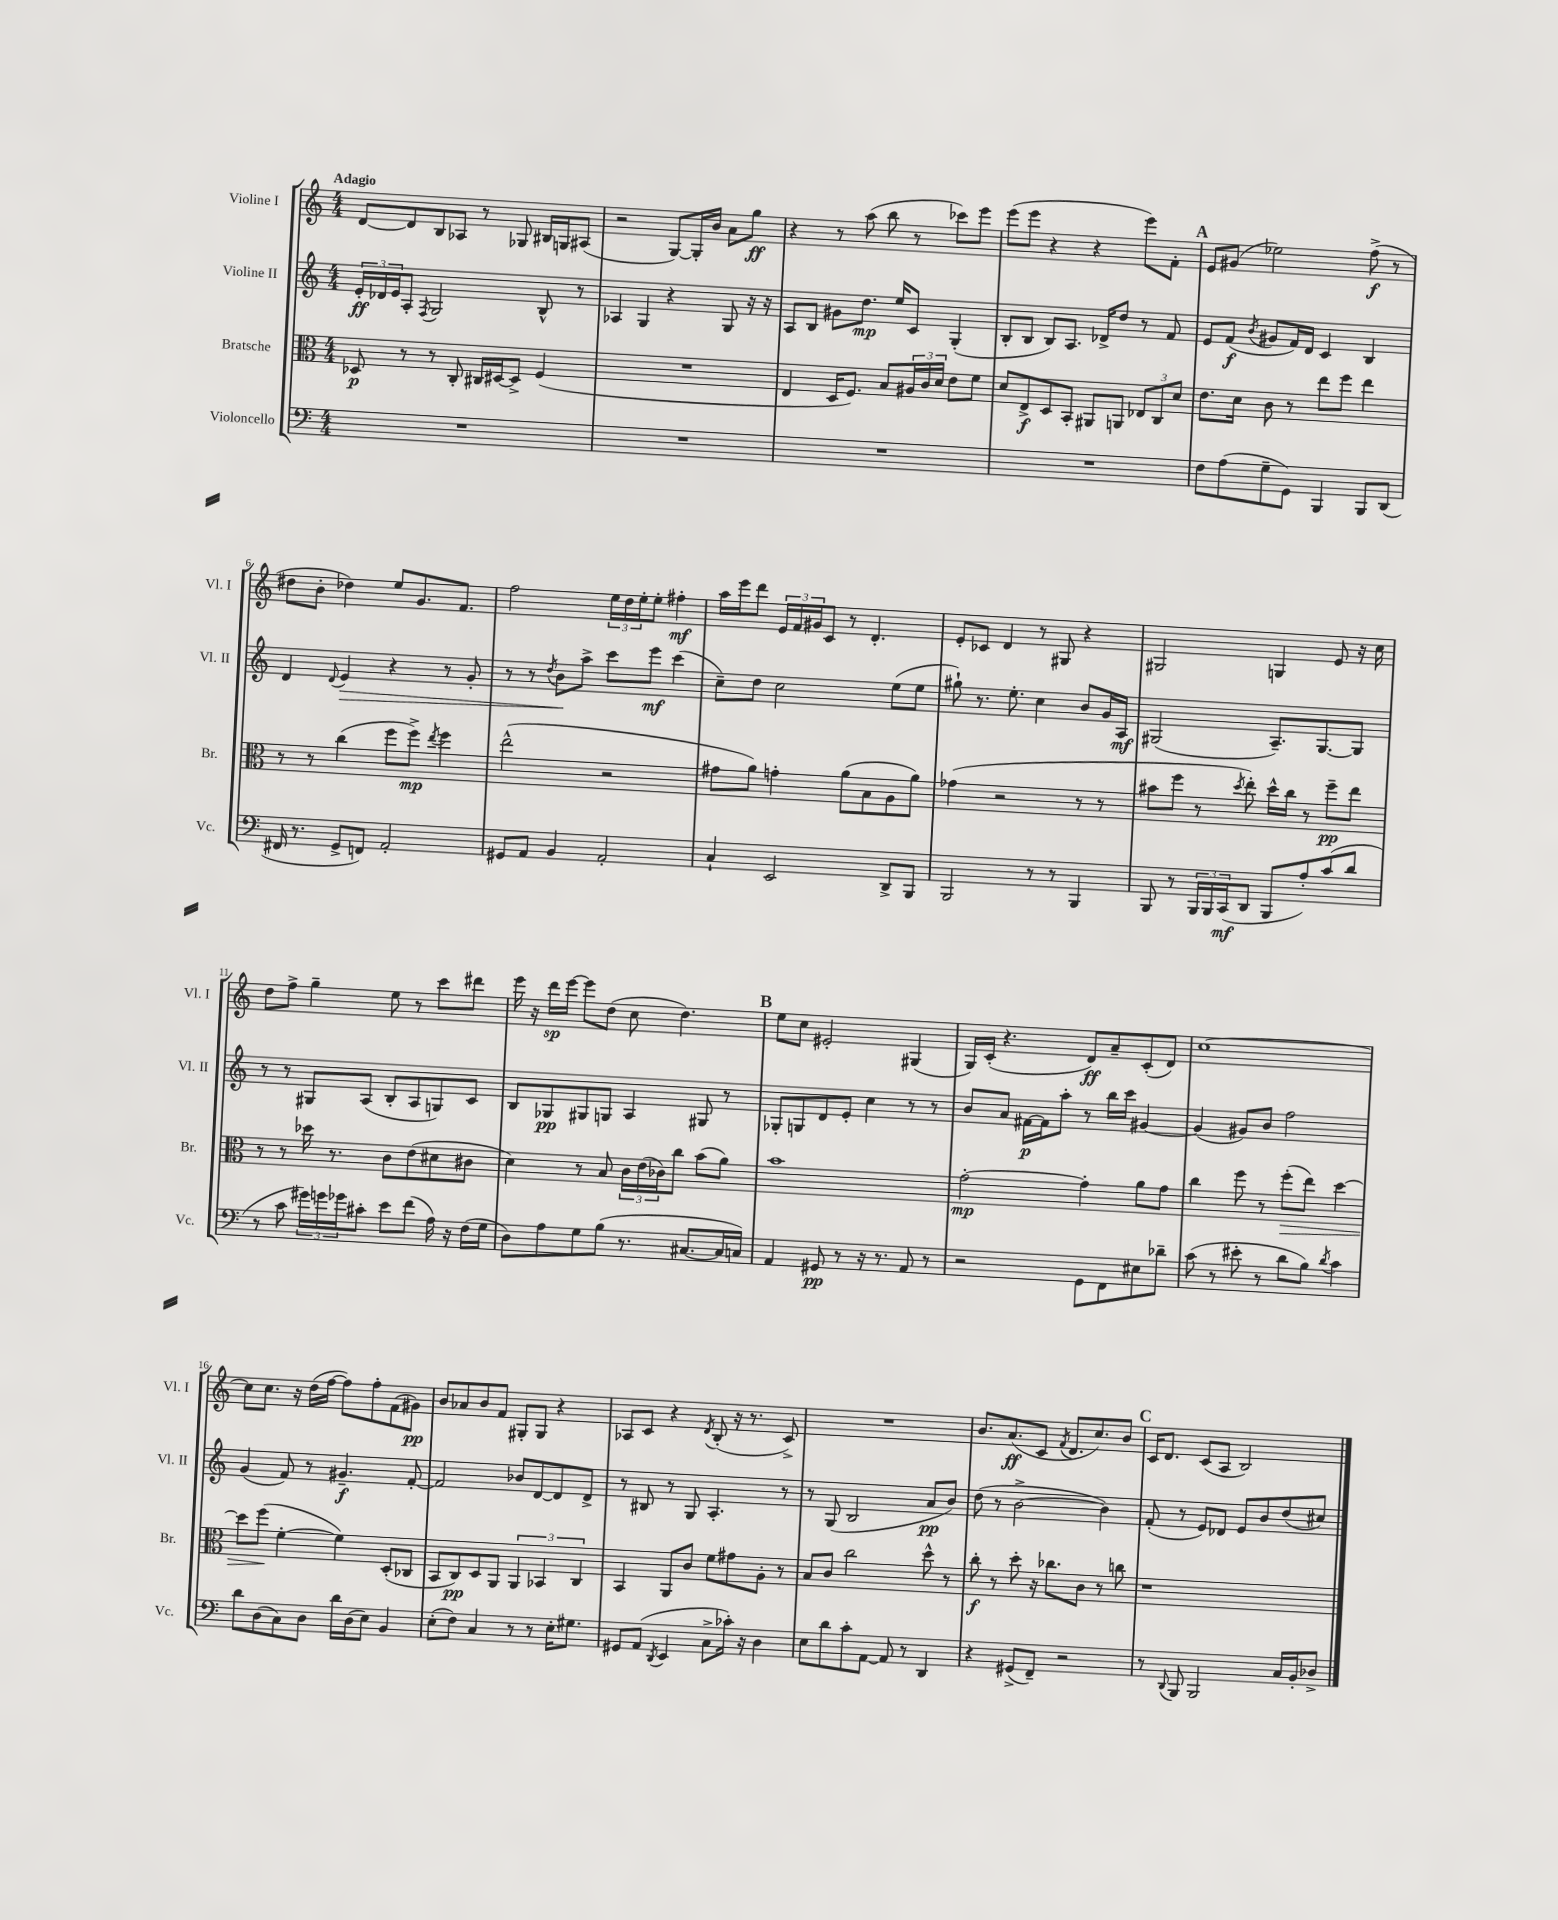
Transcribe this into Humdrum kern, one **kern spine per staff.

**kern	**kern	**kern	**kern
*staff4	*staff3	*staff2	*staff1
*clefF4	*clefC3	*clefG2	*clefG2
*k[]	*k[]	*k[]	*k[]
*M4/4	*M4/4	*M4/4	*M4/4
1r	8D-/	24e'/LL	[8d/L
.	.	24d-/	.
.	.	24e/J	.
.	8r	8A'/J	8d/]
.	.	8qF/	.
.	8r	2G/	8B/
.	8C'/	.	8A-/J
.	16C#/LL	.	8r
.	[16D#/J	.	.
.	8D#^/]J	.	8G-/
.	(4F/	8B^^/	16B#/LL
.	.	.	16G/J
.	.	8r	(8A#/J
=	=	=	=
1r	1r	4A-/	2r
.	.	4G/	.
.	.	4r	[8G/L)
.	.	.	16G'/]L
.	.	.	16b/JJ
.	.	8G/	8a\L
.	.	16r	8gg\J
.	.	16r	.
=	=	=	=
1r	4E/	8A/L	4r
.	.	8B/J	.
.	16D/LK	8g#\L	8r
.	8.F/J)	.	.
.	.	8.dd\J	(8aa\
.	8B/L	.	8bb\
.	.	16ee/LK	.
.	24A#/L	8c/J	8r
.	24c/	.	.
.	24d/JJ	.	.
.	8e\L	(4G'/	8ccc-\L)
.	8f\J	.	8eee\J
=	=	=	=
1r	8d/L	8B'/L	(8eee\L
.	8E^/	8B/J	8eee\J
.	8D/	8B/L)	4r
.	8BB'/J	8.A/J	.
.	8AA#/L	.	4r
.	.	16d-^/LK	.
.	8AA/J	8dd/J	.
.	12E-/L	8r	8eee\L)
.	12C/	.	.
.	.	8f/	8f'\J
.	12d/J	.	.
=	=	=	=
8F\L	8.e\L	8e/L	8e/L
(8A\	.	(8f/J	(8g#/J
.	16d\Jk	.	.
.	.	8qb/	.
8G~\	8c\	8g#/L	2ee-\)
8GG\J)	8r	16f/L)	.
.	.	16d/JJ	.
4BBB/	8ee\L	4c/	.
.	8ff\J	.	.
8BBB/L	4ee\	4B/	(8ff^\
(8DD/J	.	.	8r
=	=	=	=
16FF#/	8r	4d/	8dd#\L
8.r	.	.	.
.	8r	.	8b'\J
.	.	8qqd/	.
8GG^/L	(4cc\	4e/	4dd-\)
8FF/J)	.	.	.
2AA'/	8ff\L	4r	8ee/L
.	8ff^\J)	.	8.g/
.	8qee/	.	.
.	4ff\	8r	.
.	.	.	8.f/J
.	.	8g'/	.
=	=	=	=
8GG#/L	(2ee^^\	8r	2ff\
8AA/J	.	8r	.
.	.	8qdd/	.
4BB/	.	8b\L	.
.	.	8aa^\J	.
2AA'/	2r	8ccc\L	24ee\LL
.	.	.	24dd\
.	.	.	24ee'\J
.	.	8eee\J	8ee'\J
.	.	(4ccc\	4ff#'\
=	=	=	=
4C`/	8g#\L	8cc~\L)	16aa\LL
.	.	.	16eee\J
.	8a\J)	8dd\J	8ddd\J
2EE/	4g'\	2cc\	24e/LL
.	.	.	24f/
.	.	.	24g#/J
.	.	.	8c/J
.	(8a\L	.	8r
.	8B\	.	4.d'/
8DD^/L	8A\	(8ee\L	.
8BBB/J	8a\J)	8ee\J	.
=	=	=	=
2BBB/	(4g-\	8gg#`\)	8e'/L
.	.	8.r	8c-/J
.	2r	.	4d/
.	.	8.ee'\	.
8r	.	4cc\	8r
8r	.	.	8G#/
4BBB/	8r	8b/L	4r
.	8r	16g/L	.
.	.	16A/JJ	.
=	=	=	=
8BBB/	8b#\L	(2G#/	2G#/
8r	8ff\J	.	.
24BBB/LL	8r	.	.
24BBB/	.	.	.
(24CC/J	.	.	.
.	8qdd/	.	.
8DD/J	8ee'\)	.	.
8BBB/L	16dd^^\LL	8.A~/L)	4G/
.	16cc\JJ	.	.
8A'/)	8r	.	.
.	.	[8.G#/	.
(8c/	8ff~\L	.	8e/
8d/J	8ee\J	8G#/]J	16r
.	.	.	16cc\
=	=	=	=
8r	8r	8r	8dd\L
8c\	8r	8r	8ff^\J
24g#\LL)	16dd-\	8G#/L	4gg~\
24g\	.	.	.
.	8.r	.	.
24g-\J	.	.	.
8c#'\J	.	(8A/J	.
8e\L	8c\L	8B'/L	8ee\
(8f\J	(8e\	8A/	8r
16A\)	8d#\	8G/)	8ccc\L
16r	.	.	.
(16F\LL	8c#\J	8c/J	8ddd#\J
16G\JJ	.	.	.
=	=	=	=
8D\L)	4d\)	8B/L	16eee\
.	.	.	16r
8A\	.	8G-/	16ddd\LL
.	.	.	[16eee\JJ
8G\	8r	8G#/	8eee\]L
(8B\J	8B/	8G/J	(8dd\J
8.r	24c\LL	4A/	8cc\
.	(24e\	.	.
.	24c-\J)	.	.
.	8cc\J	.	4.dd\)
[8.C#/L	.	.	.
.	(8b\L	8G#/	.
16C#/]L	8a\J)	8r	.
16C/JJ)	.	.	.
=	=	=	=
4AA/	1b	8G-'/L	8ee\L
.	.	8G/	8cc\J
8GG#/	.	8d/	2e#'/
8r	.	8e'/J	.
16r	.	4cc\	.
8.r	.	.	.
8AA/	.	8r	(4G#/
8r	.	8r	.
=	=	=	=
2r	[2g'\	8b/L	16G/LL)
.	.	.	(16c'/JJ
.	.	8a/J	4.r
.	.	[16f#\LL	.
.	.	16f#\]J	.
.	.	8aa'\J	.
8GG\L	4g'\]	8r	8d/L)
8FF\	.	16bb\LL	8a~/
.	.	16ccc\JJ	.
8E#\	8a\L	[4g#/	(8c'/
8d-~\J	8g\J	.	8d/J)
=	=	=	=
(8c\	4cc\	(4g#/]	[1cc
8r	.	.	.
8e#'\	8ff\	8g#/L)	.
8r	8r	8b/J	.
8d\L	(8ff'\L	2ff\	.
8B\J)	8ee\J)	.	.
8qd/	.	.	.
4c\	[4dd\	.	.
=	=	=	=
8d\L	8dd\]L	(4g/	8cc\]L
(8D\	(8ff\J	.	8.cc\J
8C\)	[4f'\	8f/)	.
.	.	.	16r
8D\J	.	8r	(16dd\LL
.	.	.	[16ff\JJ
16d\LL	4f\])	4.g#~/	8ff\]L)
(16D\J	.	.	.
8E\J)	.	.	8ff'\
4BB/	(8D'/L	.	(8f\
.	8C-/J	[8f'/	8g#\J)
=	=	=	=
(8E'\L	8BB/L	2f/]	8b/L
8F\J)	8C/)	.	8a-/
4C/	8D/	.	8b/
.	8AA/J	.	8f/J
8r	6AA/	8b-/L	8G#'/L
8r	.	[8d/	8G#/J
.	6BB-/	.	.
16E'\LK	.	8d/]	4r
8.G#\J	.	.	.
.	6C/	.	.
.	.	8d^/J	.
=	=	=	=
8GG#/L	4BB/	8r	8A-/L
(8AA/J	.	8B#/	8c/J
8qDD/	.	.	.
4EE/	8AA/L	8r	4r
.	8c/J	8G/	.
.	.	.	8qd/
8C^\L	8f\L	4.A'/	(8B'/
16c-'\Jk)	8g#\	.	16r
16r	.	.	8.r
4D\	8A'\J	.	.
.	8r	8r	8c^/)
=	=	=	=
8E\L	8B/L	8r	1r
8d\	8c/J	(8G/	.
8c'\	2cc\	2B/	.
[8AA\J	.	.	.
8AA/]	.	.	.
8r	.	.	.
4DD/	8dd^^\	8a/L	.
.	8r	8b/J)	.
=	=	=	=
4r	8cc'\	(8dd\	8.b/L
.	8r	8r	.
.	.	.	(8.a/
(8GG#^/L	8dd'\	[2b^\	.
8FF~/J)	16r	.	8c/J
.	8.cc-\L	.	.
.	.	.	8qf/
2r	.	.	8.d/L
.	8c\J	.	.
.	.	.	8.cc/)
.	8r	4b\])	.
.	8cc\	.	8b/J
=	=	=	=
8r	1r	(8f'/	16c/LK
.	.	.	8.d/J
8qqDD/	.	.	.
8BBB/	.	8r	.
2BBB/	.	8e/L)	(8c/L
.	.	8d-/J	8A/J
.	.	8e/L	2B/)
.	.	8b/	.
16C/LL	.	(8dd/	.
16BB'/J	.	.	.
8D-^/J	.	8cc#/J)	.
==	==	==	==
*-	*-	*-	*-
